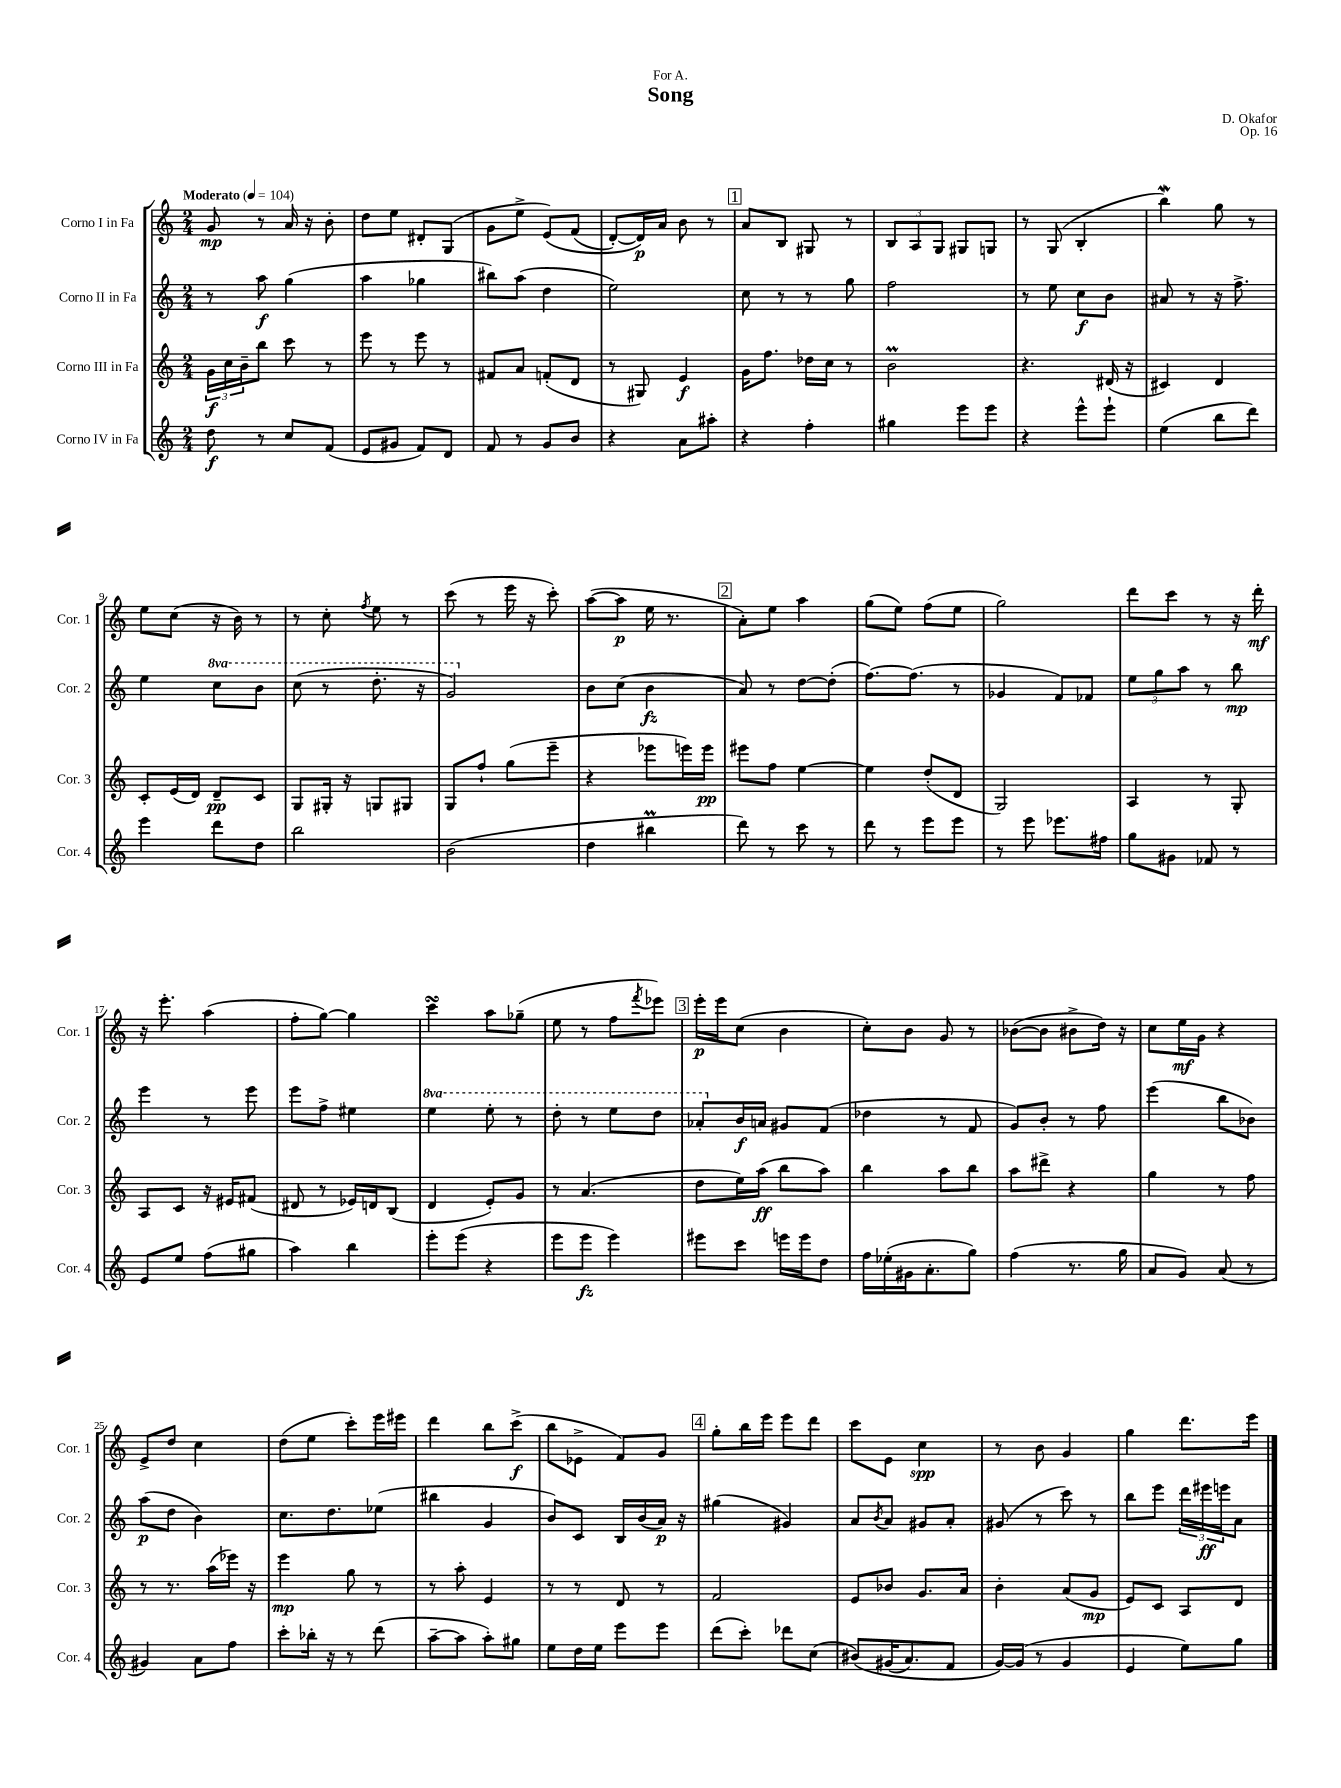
\header { title = "Song" composer = "D. Okafor" dedication = "For A." opus = "Op. 16" }
<<
\new StaffGroup <<
\new Staff = "s0" \with { instrumentName = "Corno I in Fa" shortInstrumentName = "Cor. 1" } {
    \clef treble \key c \major \numericTimeSignature \time 2/4 \tempo "Moderato" 4 = 104
    g'8\mp r8 a'16 r16 b'8-. |
    d''8 e''8 dis'8-. g8( |
    g'8 e''8-> e'8)\( f'8( |
    d'8~-.) d'16\p\) a'16 b'8 r8 |
    \mark \markup { \box "1" } a'8 b8 gis8 r8 |
    \tuplet 3/2 { b8 a8 g8 } gis8 g8 |
    r8 g8( b4-. |
    b''4\mordent) g''8 r8 |
    e''8 c''8( r16 b'16) r8 |
    r8 c''8-. \acciaccatura { f''8 } e''8 r8 |
    c'''8( r8 e'''16 r16 c'''8-.) |
    a''8~( a''8\p e''16 r8. |
    \mark \markup { \box "2" } a'8-.) e''8 a''4 |
    g''8( e''8) f''8( e''8 |
    g''2) |
    d'''8 c'''8 r8 r16 d'''16-.\mf |
    r16 e'''8.-. a''4( |
    f''8-. g''8~) g''4 |
    c'''4\turn a''8 ges''8--( |
    e''8 r8 f''8 \acciaccatura { f'''8 } ees'''8) |
    \mark \markup { \box "3" } e'''16-.\p e'''16 c''8( b'4 |
    c''8-.) b'8 g'8 r8 |
    bes'8~( bes'8 bis'8-> d''16) r16 |
    c''8 e''16\mf g'16 r4 |
    e'8-> d''8 c''4 |
    d''8( e''8 c'''8-.) e'''16 eis'''16 |
    d'''4 b''8 c'''8->\f( |
    b''8 ees'8-> f'8) g'8 |
    \mark \markup { \box "4" } g''8-. b''16 e'''16 e'''8 d'''8 |
    c'''8 e'8 c''4\spp |
    r8 b'8 g'4 |
    g''4 d'''8. e'''16 \bar "|." |
}
\new Staff = "s1" \with { instrumentName = "Corno II in Fa" shortInstrumentName = "Cor. 2" } {
    \clef treble \key c \major \numericTimeSignature \time 2/4 \set Staff.ottavationMarkups = #ottavation-simple-ordinals
    r8 a''8\f g''4( |
    a''4 ges''4 |
    bis''8) a''8( d''4 |
    e''2) |
    \mark \markup { \box "1" } c''8 r8 r8 g''8 |
    f''2 |
    r8 e''8 c''8\f b'8 |
    ais'8 r8 r16 f''8.-> |
    e''4 \ottava #1 c'''8 b''8 |
    c'''8( r8 d'''8.-. r16 |
    g''2) \ottava #0 |
    b'8 c''8( b'4\fz |
    \mark \markup { \box "2" } a'8) r8 d''8~ d''8-.( |
    f''8.~) f''8.( r8 |
    ges'4 f'8) fes'8 |
    \tuplet 3/2 { e''8 g''8 a''8 } r8 b''8\mp |
    e'''4 r8 e'''8 |
    e'''8 f''8-> eis''4 |
    \ottava #1 e'''4 e'''8-. r8 |
    d'''8-. r8 e'''8 d'''8 |
    \mark \markup { \box "3" } aes''8-. \ottava #0 b'16\f a'!16 gis'8 f'8( |
    des''4 r8 f'8 |
    g'8) b'8-. r8 f''8 |
    e'''4( b''8 bes'8) |
    a''8\p( d''8 b'4) |
    c''8. d''8. ees''8( |
    bis''4 g'4 |
    b'8) c'8 b16 b'16( a'16\p) r16 |
    \mark \markup { \box "4" } gis''4( gis'4) |
    a'8 \acciaccatura { b'8 } a'8 gis'8 a'8-. |
    gis'8( r8 c'''8) r8 |
    b''8 e'''8 \tuplet 3/2 { d'''16 eis'''16\ff e'''16 } a'8 \bar "|." |
}
\new Staff = "s2" \with { instrumentName = "Corno III in Fa" shortInstrumentName = "Cor. 3" } {
    \clef treble \key c \major \numericTimeSignature \time 2/4
    \tuplet 3/2 { g'16\f c''16 b'16-- } b''8 c'''8 r8 |
    e'''8 r8 e'''8 r8 |
    fis'8 a'8 f'8-.( d'8 |
    r8 gis8) e'4\f |
    \mark \markup { \box "1" } g'16 f''8. des''16 c''16 r8 |
    b'2\prall |
    r4. dis'16( r16 |
    cis'4) d'4 |
    c'8-. e'16( d'16) d'8--\pp c'8 |
    g8 gis16-. r16 g8 gis8 |
    g8 f''8-! g''8( e'''8-- |
    r4 ees'''8 e'''16) e'''16\pp |
    \mark \markup { \box "2" } eis'''8 f''8 e''4~ |
    e''4 d''8-.( d'8 |
    g2) |
    a4 r8 g8-. |
    a8 c'8 r16 eis'16 fis'8( |
    dis'8 r8 ees'16) d'16 b8( |
    d'4 e'8-.) g'8 |
    r8 a'4.( |
    \mark \markup { \box "3" } d''8 e''16) a''16\ff( b''8 a''8) |
    b''4 a''8 b''8 |
    a''8 dis'''8-> r4 |
    g''4 r8 f''8 |
    r8 r8. a''16( ees'''16) r16 |
    e'''4\mp g''8 r8 |
    r8 a''8-. e'4 |
    r8 r8 d'8 r8 |
    \mark \markup { \box "4" } f'2 |
    e'8 bes'8 g'8. a'16 |
    b'4-. a'8( g'8\mp |
    e'8) c'8 a8 d'8 \bar "|." |
}
\new Staff = "s3" \with { instrumentName = "Corno IV in Fa" shortInstrumentName = "Cor. 4" } {
    \clef treble \key c \major \numericTimeSignature \time 2/4
    d''8\f r8 c''8 f'8( |
    e'8 gis'8 f'8) d'8 |
    f'8 r8 g'8 b'8 |
    r4 a'8 ais''8-. |
    \mark \markup { \box "1" } r4 f''4-. |
    gis''4 e'''8 e'''8 |
    r4 e'''8-^ e'''8-! |
    e''4( b''8 d'''8) |
    e'''4 d'''8 d''8 |
    b''2 |
    b'2( |
    d''4 bis''4\prall |
    \mark \markup { \box "2" } d'''8) r8 c'''8 r8 |
    d'''8 r8 e'''8 e'''8 |
    r8 e'''8 ees'''8. fis''16 |
    g''8 gis'8 fes'8 r8 |
    e'8 e''8 f''8( gis''8 |
    a''4) b''4 |
    e'''8-. e'''8( r4 |
    e'''8 e'''8\fz e'''4) |
    \mark \markup { \box "3" } eis'''8 c'''8 e'''16 e'''16 d''8 |
    f''16 ees''16-.( gis'16 a'8.-. g''8) |
    f''4( r8. g''16 |
    a'8 g'8) a'8( r8 |
    gis'4) a'8 f''8 |
    c'''8-. bes''16-. r16 r8 d'''8( |
    a''8~-- a''8 a''8-.) gis''8 |
    e''8 d''16 e''16 e'''8 e'''8 |
    \mark \markup { \box "4" } d'''8( c'''8-.) des'''8 c''8( |
    bis'8)\( gis'16( a'8.) f'8 |
    g'16~\) g'16( r8 g'4 |
    e'4 e''8) g''8 \bar "|." |
}
>>
>>
